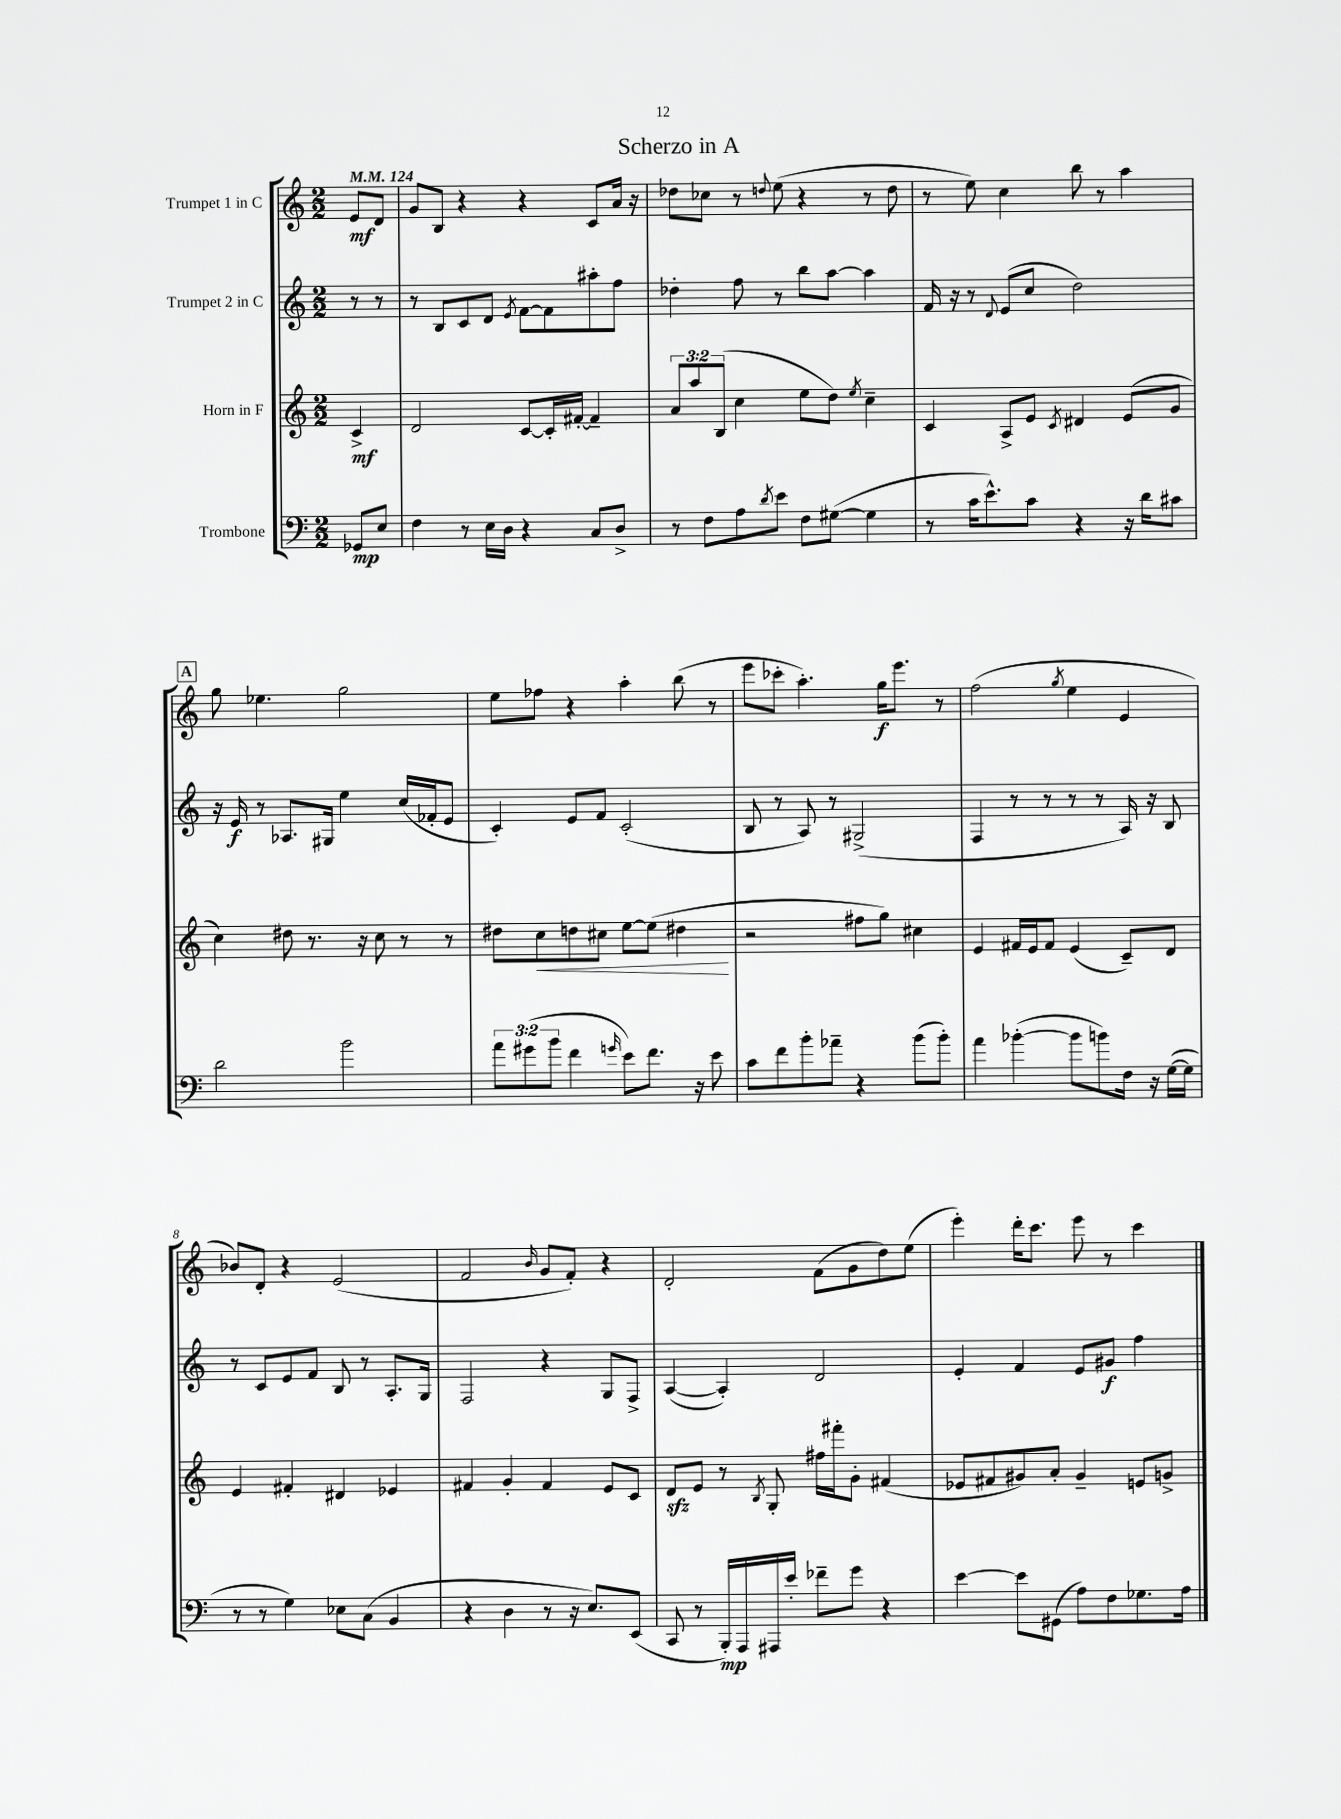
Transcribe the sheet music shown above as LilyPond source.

\header { title = "Scherzo in A" }
<<
\new StaffGroup <<
\new Staff = "s0" \with { instrumentName = "Trumpet 1 in C" } {
    \clef treble \key c \major \numericTimeSignature \time 2/2 \partial 4 \tempo 4 = 124
    e'8\mf d'8 |
    g'8 b8 r4 r4 c'8 a'16 r16 |
    des''8 ces''8 r8 \appoggiatura { d''8 } e''8( r4 r8 d''8 |
    r8 e''8) c''4 b''8 r8 a''4 |
    \mark \markup { \box "A" } g''8 ees''4. g''2 |
    e''8 fes''8 r4 a''4-. b''8( r8 |
    e'''8 ces'''8-. a''4.-.) g''16\f e'''8. r8 |
    f''2( \acciaccatura { g''8 } e''4 e'4 |
    bes'8) d'8-. r4 e'2( |
    f'2 \grace { b'16 } g'8 f'8-.) r4 |
    d'2-. f'8( g'8 d''8) e''8( |
    e'''4-.) d'''16-. c'''8. e'''8 r8 c'''4 \bar "|." |
}
\new Staff = "s1" \with { instrumentName = "Trumpet 2 in C" } {
    \clef treble \key c \major \numericTimeSignature \time 2/2 \partial 4
    r8 r8 |
    r8 b8 c'8 d'8 \acciaccatura { e'8 } f'8~ f'8 ais''8-. f''8 |
    des''4-. f''8 r8 b''8 a''8~ a''4 |
    f'16 r16 r8 \appoggiatura { d'8 } e'8( c''8 d''2) |
    \mark \markup { \box "A" } r16 e'16\f r8 aes8. gis16 e''4 c''16( fes'16-. e'8 |
    c'4-.) e'8 f'8 c'2-.( |
    b8 r8 a8) r8 gis2->( |
    f4 r8 r8 r8 r8 a16) r16 b8 |
    r8 c'8 e'8 f'8 b8 r8 a8.-. g16 |
    f2 r4 g8 f8-> |
    a4~( a4-.) d'2 |
    e'4-. f'4 e'8 gis'8\f f''4 \bar "|." |
}
\new Staff = "s2" \with { instrumentName = "Horn in F" } {
    \clef treble \key c \major \numericTimeSignature \time 2/2 \override Staff.TupletNumber.text = #tuplet-number::calc-fraction-text \partial 4
    c'4->\mf |
    d'2 c'8~ c'16-. fis'16~-. fis'4-- |
    \tuplet 3/2 { a'8 a''8 b8( } c''4 e''8 d''8) \acciaccatura { e''8 } c''4-- |
    c'4 a8-> e'8 \acciaccatura { c'8 } dis'4 e'8( g'8 |
    \mark \markup { \box "A" } c''4) dis''8 r8. r16 c''8 r8 r8 |
    dis''8 c''8\< d''8 cis''8 e''8~ e''8( dis''4\! |
    r2 fis''8 g''8) cis''4 |
    e'4 fis'16 e'16 fis'8 e'4( c'8--) d'8 |
    e'4 fis'4-. dis'4 ees'4 |
    fis'4 g'4-. fis'4 e'8 c'8 |
    d'8\sfz e'8 r8 \acciaccatura { b8 } g8-. fis''16 fis'''16-. g'8-. fis'4( |
    ees'8 fis'8 gis'8) a'8-. gis'4-- e'8 g'8-> \bar "|." |
}
\new Staff = "s3" \with { instrumentName = "Trombone" } {
    \clef bass \key c \major \numericTimeSignature \time 2/2 \override Staff.TupletNumber.text = #tuplet-number::calc-fraction-text \partial 4
    ges,8\mp e8 |
    f4 r8 e16 d16 r4 c8 d8-> |
    r8 f8 a8 \acciaccatura { d'8 } e'8 f8 gis8~( gis4 |
    r8 c'16 e'8.-^) c'8 r4 r16 d'16 cis'8 |
    \mark \markup { \box "A" } d'2 b'2 |
    \tuplet 3/2 { a'8 gis'8( b'8 } f'4 \grace { g'16 } e'8) f'8. r16 e'8 |
    c'8 f'8 b'8-. aes'8-- r4 b'8( b'8-.) |
    a'4 bes'4~-.( bes'8 b'8) f16 r16 g16~( g16 |
    r8 r8 g4) ees8 c8( b,4 |
    r4 d4 r8 r16 e8.) e,8( |
    c,8 r8 b,,16-.\mp) a,,16 ais,,16 e'16-. fes'8-- g'8 r4 |
    e'4~ e'8 gis,8( a8) f8 ges8. a16 \bar "|." |
}
>>
>>
